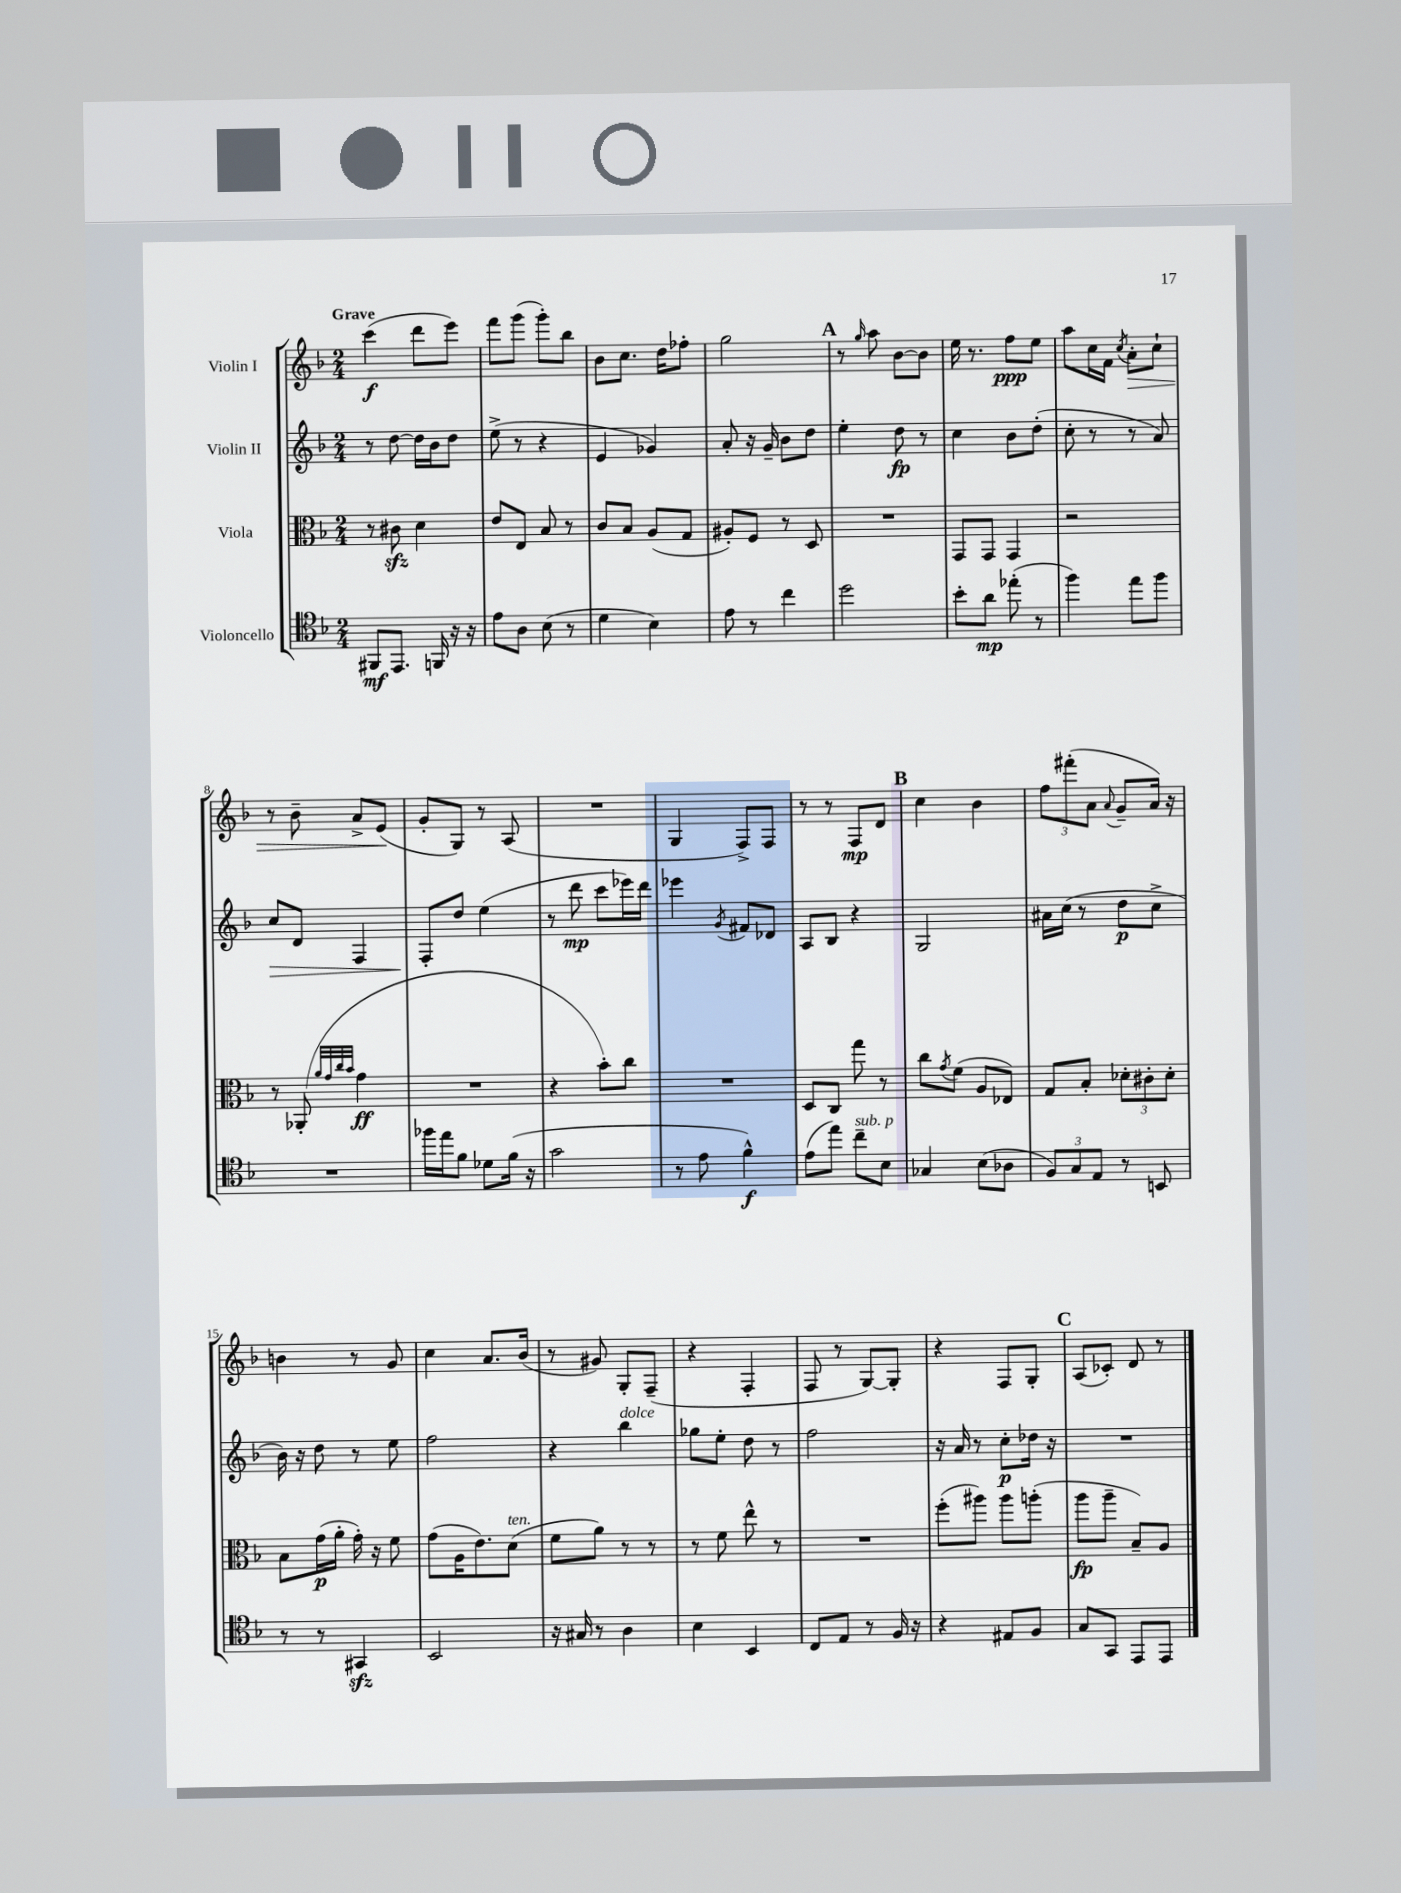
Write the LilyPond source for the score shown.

<<
\new StaffGroup <<
\new Staff = "s0" \with { instrumentName = "Violin I" } {
    \clef treble \key f \major \numericTimeSignature \time 2/4 \tempo "Grave"
    c'''4\f( d'''8 e'''8) |
    f'''8 g'''8( g'''8-.) bes''8 |
    bes'8 c''8. d''16 fes''8-. |
    g''2 |
    \mark \markup { \bold "A" } r8 \grace { g''16 } a''8 bes'8~ bes'8 |
    e''16 r8. f''8\ppp e''8 |
    a''8 c''16 f'16 \acciaccatura { c''8 } a'8-.\> c''8-! |
    r8 bes'8-- a'8-> e'8\!( |
    g'8-. g8) r8 a8( |
    R2 |
    g4 f8->) f8 |
    r8 r8 f8\mp d'8 |
    \mark \markup { \bold "B" } c''4 bes'4 |
    \tuplet 3/2 { f''8 fis'''8-.( a'8 } \appoggiatura { a'8 } g'8-- a'16) r16 |
    b'4 r8 g'8 |
    c''4 a'8. bes'16( |
    r8 gis'8) g8-. f8--( |
    r4 f4-. |
    f8 r8 g8~) g8-. |
    r4 f8 g8-. |
    \mark \markup { \bold "C" } a8( ces'8-.) d'8 r8 \bar "|." |
}
\new Staff = "s1" \with { instrumentName = "Violin II" } {
    \clef treble \key f \major \numericTimeSignature \time 2/4
    r8 d''8~ d''16 bes'16 d''8 |
    e''8->( r8 r4 |
    e'4 ges'4) |
    a'8-. r16 g'16-- bes'8 d''8 |
    \mark \markup { \bold "A" } e''4-. d''8\fp r8 |
    c''4 bes'8 d''8-.( |
    c''8-. r8 r8 a'8) |
    c''8\> d'8 f4 |
    f8-.\! d''8 e''4( |
    r8 d'''8\mp c'''8 ees'''16) d'''16 |
    ees'''4 \acciaccatura { g'8 } fis'8 des'8 |
    a8 bes8 r4 |
    \mark \markup { \bold "B" } g2 |
    ais'16 c''16( r8 d''8\p c''8-> |
    bes'16) r16 d''8 r8 e''8 |
    f''2 |
    r4 bes''4^\markup { \italic "dolce" } |
    ges''8 e''8-. d''8 r8 |
    f''2 |
    r16 a'16 r8 c''8-.\p des''16 r16 |
    \mark \markup { \bold "C" } R2 \bar "|." |
}
\new Staff = "s2" \with { instrumentName = "Viola" } {
    \clef alto \key f \major \numericTimeSignature \time 2/4
    r8 cis'8\sfz d'4 |
    e'8 e8 bes8 r8 |
    c'8 bes8 a8( g8 |
    ais8-.) f8 r8 d8 |
    \mark \markup { \bold "A" } R2 |
    g,8 g,8 g,4 |
    r2 |
    r8 aes,8-.( \grace { a'32 g'32 c''32 bes'32 } g'4\ff |
    R2 |
    r4 bes'8-.) c''8 |
    R2 |
    d8 c8 g''8 r8 |
    \mark \markup { \bold "B" } c''8 \acciaccatura { g'8 } f'8( a8 ees8) |
    g8 bes8-. \tuplet 3/2 { des'8-. cis'8-. des'8-. } |
    bes8 g'16\p( a'16-. g'16-.) r16 f'8 |
    g'8( a16 e'8.) d'8^\markup { \italic "ten." }( |
    f'8 a'8) r8 r8 |
    r8 f'8 e''8-^ r8 |
    R2 |
    f''8-.( ais''8) ais''8 a''8-.( |
    \mark \markup { \bold "C" } a''8\fp a''8-- bes8--) a8 \bar "|." |
}
\new Staff = "s3" \with { instrumentName = "Violoncello" } {
    \clef tenor \key f \major \numericTimeSignature \time 2/4
    fis,8\mf e,8. f,16 r16 r16 |
    e'8 a8 bes8( r8 |
    d'4 bes4) |
    e'8 r8 c''4 |
    \mark \markup { \bold "A" } d''2 |
    bes'8-. a'8\mp ees''8-.( r8 |
    f''4) e''8 f''8 |
    R2 |
    fes''16 e''16 f'8 des'8 f'16( r16 |
    g'2 |
    r8 e'8 f'4-^\f) |
    e'8( e''8) c''8--^\markup { \italic "sub. p" } bes8 |
    \mark \markup { \bold "B" } ges4 bes8( aes8 |
    \tuplet 3/2 { f8) g8 e8 } r8 b,8 |
    r8 r8 gis,4\sfz |
    bes,2 |
    r16 gis16 r8 a4 |
    bes4 bes,4 |
    c8 e8 r8 f16 r16 |
    r4 eis8 f8 |
    \mark \markup { \bold "C" } g8 g,8 e,8 e,8 \bar "|." |
}
>>
>>
